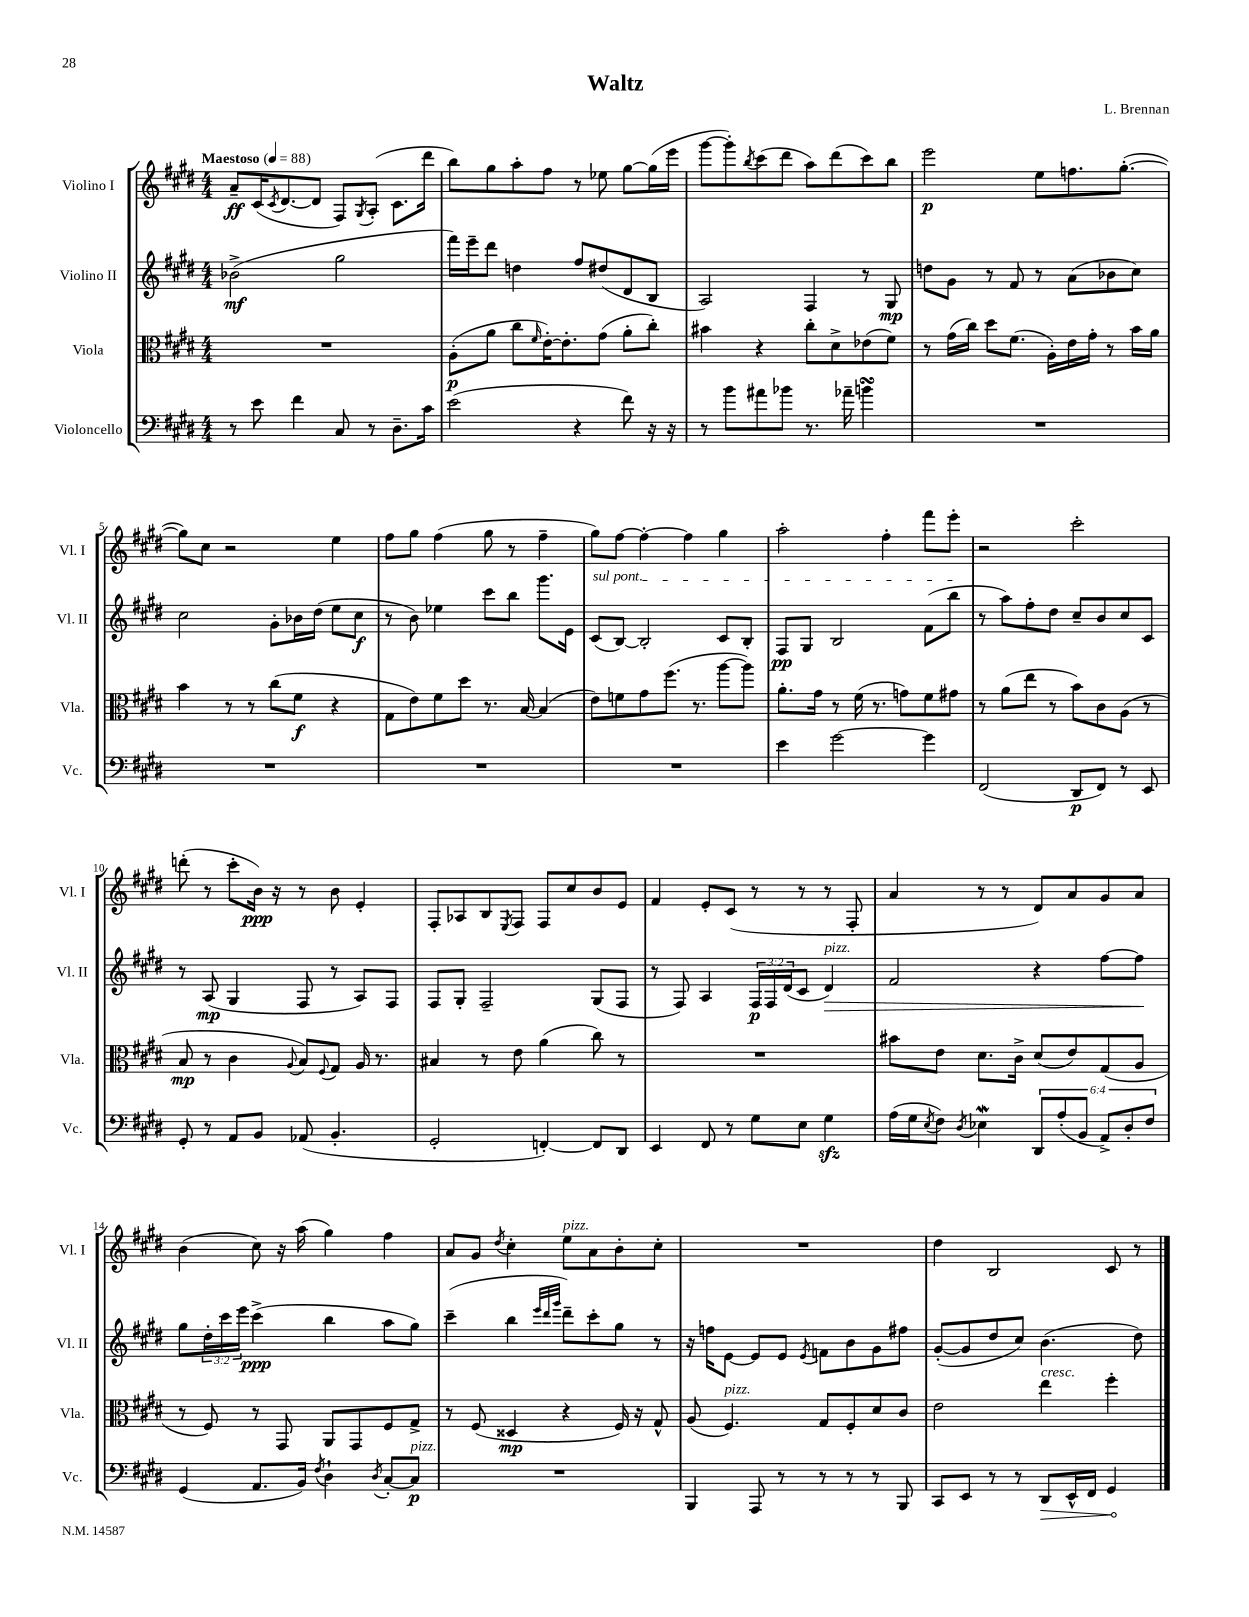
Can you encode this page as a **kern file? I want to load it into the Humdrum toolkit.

**kern	**kern	**kern	**kern
*staff4	*staff3	*staff2	*staff1
*clefF4	*clefC3	*clefG2	*clefG2
*k[f#c#g#d#]	*k[f#c#g#d#]	*k[f#c#g#d#]	*k[f#c#g#d#]
*M4/4	*M4/4	*M4/4	*M4/4
*MM88	*MM88	*MM88	*MM88
8r	1r	(2b-^\	8a~/L
8e\	.	.	(16c#/K
.	.	.	8qc#/
.	.	.	[8.d#/
4f#\	.	.	.
.	.	.	8d#/]J
8C#/	.	2gg#\	8F#/L)
.	.	.	8qG#/
8r	.	.	(8A'/J
8.D#~\L	.	.	8.c#\L
16c#\Jk	.	.	16ddd#\Jk
=	=	=	=
(2e\	(8A'\L	16fff#\LL)	8bb\L)
.	.	16eee~\J	.
.	8a\J	8ddd#\J	8gg#\
.	8cc#\L	4dd\	8aa'\
.	16qqf#/	.	.
.	[16e'\K)	.	8ff#\J
.	8.e'\]	.	.
4r	.	8ff#/L	8r
.	(8g#\J	(8dd#/	8ee-\
8f#\)	8a'\L	8d#/	[8gg#\L
16r	8cc#'\J)	8B/J	(16gg#\]L
16r	.	.	16eee\JJ
=	=	=	=
8r	4b#\	2A/)	[8ggg#\L
8b\L	.	.	8ggg#'\])
.	.	.	8qbb/
8a#\	4r	.	(8ccc#\
8b-\J	.	.	8ddd#\J
8.r	8cc#'\L	4F#/	8aa\L)
.	8d#^\	.	(8ddd#\
16a-~\	.	.	.
4b\	(8e-\	8r	8ccc#\)
.	8f#\J)	8G#/	8bb\J
=	=	=	=
1r	8r	8dd\L	2eee\
.	(16g#\LL	8g#\J	.
.	16cc#\JJ)	.	.
.	8dd#\L	8r	.
.	(8.f#\J	8f#/	.
.	.	8r	8ee\L
.	16A'\LL)	.	.
.	16e\	(8a\L	8.ff\
.	16g#'\JJ	.	.
.	8r	8b-\	.
.	.	.	([8.gg#'\J
.	16b\LL	8cc#\J)	.
.	16a\JJ	.	.
=	=	=	=
1r	4b\	2cc#\	8gg#\]L)
.	.	.	8cc#\J
.	8r	.	2r
.	8r	.	.
.	(8cc#\L	8g#'\L	.
.	8f#\J	16b-\L	.
.	.	(16dd#\JJ	.
.	4r	8ee\L	4ee\
.	.	8cc#\J	.
=	=	=	=
1r	8G#\L	8r	8ff#\L
.	8e\)	8b\)	8gg#\J
.	8f#\	4ee-\	(4ff#\
.	8dd#\J	.	.
.	8.r	8ccc#\L	8gg#\
.	.	8bb\J	8r
.	[16B/	.	.
.	(4B/]	8.ggg#\L	4ff#~\
.	.	16e\Jk	.
=	=	=	=
1r	8e\L)	(8c#/L	8gg#\L)
.	8f\	[8B/J)	[8ff#\J
.	8g#\	2B'/]	4ff#'\_
.	(8.ff#\J	.	.
.	.	.	4ff#\]
.	8.r	.	.
.	[8aa\L	8c#/L	4gg#\
.	8aa\]J)	8B'/J	.
=	=	=	=
4e\	8.a'\L	8F#/L	2aa'\
.	.	8G#/J	.
.	16g#\Jk	.	.
[2g#\	8r	2B/	.
.	(16f#\	.	.
.	8.r	.	.
.	.	.	4ff#'\
.	8g\L)	.	.
4g#\]	8f#\	(8f#\L	8fff#\L
.	8g#\J	8bb\J	8eee'\J
=	=	=	=
(2FF#/	8r	8r	2r
.	(8a\L	8aa\L)	.
.	8ee\J	8ff#'\	.
.	8r	8dd#\J	.
8DD#/L	8b\L)	8cc#~/L	2ccc#'\
8FF#/J)	8c#\	8b/	.
8r	(8A\J	8cc#/	.
8EE/	8r	8c#/J	.
=	=	=	=
8GG#'/	8B/	8r	(8ddd'\
8r	8r	(8A/	8r
8AA/L	4c#\	4G#/	8ccc#'\L
8BB/J	.	.	16b\Jk)
.	.	.	16r
.	8qqA/	.	.
(8AA-/	8B/L)	8F#/	8r
.	8qqF#/	.	.
4.BB'/	8G#/J	8r	8b\
.	16A/	8A/L)	4e'/
.	8.r	.	.
.	.	8F#/J	.
=	=	=	=
2GG#'/	4B#/	8F#/L	8F#'/L
.	.	8G#'/J	8A-/
.	8r	2F#~/	8B/
.	.	.	8qE/
.	8e\	.	8F#/J
[4FF'/)	(4a\	.	8F#/L
.	.	.	8cc#/
8FF/]L	8cc#\)	(8G#/L	8b/
8DD#/J	8r	8F#/J	8e/J
=	=	=	=
4EE/	1r	8r	4f#/
.	.	8F#/)	.
8FF#/	.	4A/	8e'/L
8r	.	.	(8c#/J
8G#\L	.	24F#/LL	8r
.	.	24F#/	.
.	.	(24d#/J	.
8E\J	.	8c#/J	8r
4G#\	.	4d#/)	8r
.	.	.	8F#'/
=	=	=	=
(16A\LL	8b#\L	2f#/	4a/
16G#\J	.	.	.
8qE/	.	.	.
8F#\J)	8e\J	.	.
8qD#/	.	.	.
4E-\	8.d#\L	.	8r
.	.	.	8r
.	16c#^\Jk	.	.
12DD#/L	(8d#/L	4r	8d#/L)
(12A'/	.	.	.
.	8e/)	.	8a/
12BB/J	.	.	.
12AA^/L)	(8G#/	[8ff#\L	8g#/
12D#'/	.	.	.
.	8A/J	8ff#\]J	8a/J
12F#/J	.	.	.
=	=	=	=
(4GG#/	8r	8gg#\L	(4b\
.	8F#/)	24dd#'\L	.
.	.	24ccc#\	.
.	.	24eee\JJ	.
8.AA/L	8r	(4ccc#^\	8cc#\)
.	8GG#/	.	16r
16BB/Jk)	.	.	(16aa\
8qF#/	.	.	.
4D#`\	8AA/L	4bb\	4gg#\)
.	8GG#/	.	.
8qD#/	.	.	.
[8C#'/L	8F#/	8aa\L	4ff#\
8C#/]J	8G#^/J	8gg#\J)	.
=	=	=	=
1r	8r	(4ccc#~\	8a/L
.	(8F#/	.	8g#/J
.	.	.	8qdd#/
.	4D##/	4bb\	4cc#'\
.	.	32qqeee/LLL	.
.	.	32qqddd#/	.
.	.	32qqggg#/JJJ	.
.	4r	8ddd#~\L)	8ee\L
.	.	8ccc#'\	8a\
.	16F#/)	8gg#\J	8b'\
.	16r	.	.
.	8G#^^/	8r	8cc#'\J
=	=	=	=
4BBB/	(8A/	16r	1r
.	.	16ff\LK	.
.	4.F#/)	[8e\J	.
8AAA/	.	8e/]L	.
8r	.	8e/J	.
.	.	8qe/	.
8r	8G#/L	8f\L	.
8r	8F#'/	8b\	.
8r	8d#/	8g#\	.
8BBB/	8c#/J	8ff#\J	.
=	=	=	=
8CC#/L	2e\	([8g#'/L	4dd#\
8EE/J	.	8g#/]	.
8r	.	8dd#/	2B/
8r	.	8cc#/J)	.
8DD#/L	4ee\	(4.b\	.
16EE^^/L	.	.	.
16FF#/JJ	.	.	.
4GG#/	4ff#'\	.	8c#/
.	.	8dd#\)	8r
==	==	==	==
*-	*-	*-	*-
